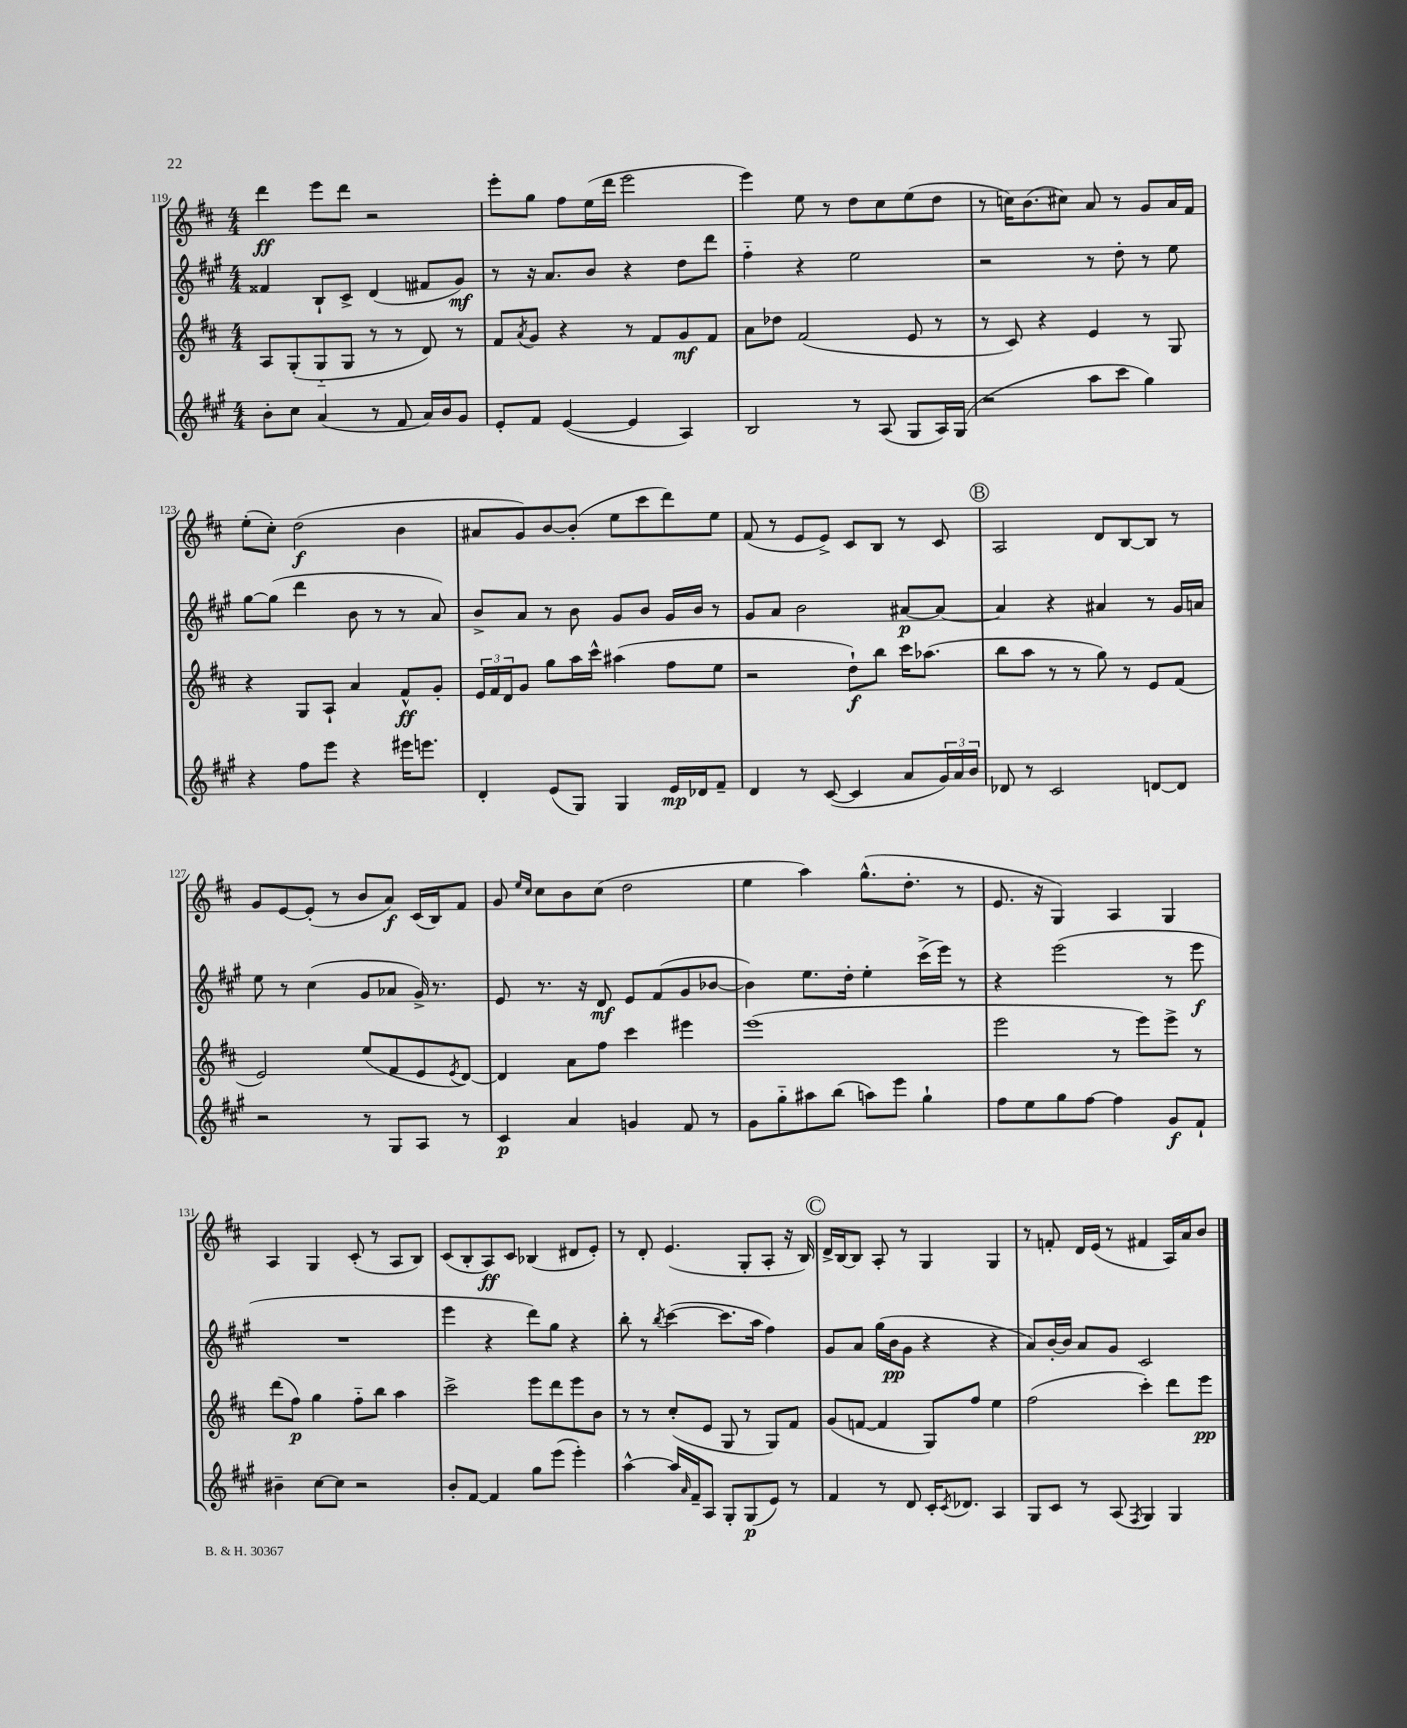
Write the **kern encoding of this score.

**kern	**kern	**kern	**kern
*staff4	*staff3	*staff2	*staff1
*clefG2	*clefG2	*clefG2	*clefG2
*k[f#c#g#]	*k[f#c#]	*k[f#c#g#]	*k[f#c#]
*M4/4	*M4/4	*M4/4	*M4/4
8b'	8A	4f##	4ddd
8cc#	(8G'	.	.
(4a	8G'~	8B`	8eee
.	8G	8c#^	8ddd
8r	8r	(4d	2r
8f#	8r	.	.
16a)	8d)	8f#	.
16b	.	.	.
8g#	8r	8g#)	.
=	=	=	=
8e'	8f#	8r	8eee'
.	8qa	.	.
8f#	8g	16r	8gg
.	.	8.a	.
([4e	4r	.	8ff#
.	.	8b	(16ee
.	.	.	16ddd
4e]	8r	4r	2eee
.	8f#	.	.
4A)	8g	8dd	.
.	8f#	8ddd	.
=	=	=	=
2B	8a	4ff#'~	4eee)
.	8dd-	.	.
.	(2f#	4r	8ee
.	.	.	8r
8r	.	2ee	8dd
(8A	.	.	8cc#
8G#	8e	.	(8ee
16A)	8r	.	8dd
(16G#	.	.	.
=	=	=	=
2r	8r	2r	8r
.	8c#)	.	16cc)
.	.	.	(8.b
.	4r	.	.
.	.	.	8cc#)
8aa	4e	8r	8a
8ccc#	.	8dd'	8r
4gg#)	8r	8r	8g
.	8G	8ee	16a
.	.	.	16f#
=	=	=	=
4r	4r	[8gg#	(8ee'
.	.	(8gg#]	8cc#')
8ff#	8G	4ddd	(2dd
8eee	8A`	.	.
4r	4a	8b	.
.	.	8r	.
16eee#	8f#^^	8r	4b
8.eee	.	.	.
.	8g'	8a)	.
=	=	=	=
4d'	24e	8b^	8a#
.	24f#	.	.
.	24d	.	.
.	8g	8a	8g)
(8e	8gg	8r	[8b
8G#)	16aa	8b	(8b']
.	16ccc#^^	.	.
4G#	(4aa#	8g#	8ee
.	.	8b	8ccc#
16e	8ff#	16g#	8ddd)
16d-	.	16b	.
8f#~	8ee	8r	8ee
=	=	=	=
4d	2r	8g#	(8f#
.	.	8a	8r
8r	.	2b	8e
([8c#	.	.	8e^)
4c#]	8dd`)	.	8c#
.	8bb	.	8B
8a	16ccc#	[8a#	8r
.	(8.aa-	.	.
24g#)	.	8a#_	8c#
24a	.	.	.
24b	.	.	.
=	=	=	=
8d-	8bb	4a#]	2A
8r	8aa	.	.
2c#	8r	4r	.
.	8r	.	.
.	8gg)	4a#	8d
.	8r	.	[8B
[8d	8e	8r	8B]
8d]	(8f#	16g#	8r
.	.	16a	.
=	=	=	=
2r	2e)	8ee	8g
.	.	8r	[8e
.	.	(4cc#	(8e']
.	.	.	8r
8r	(8ee	8g#	8b
8G#	8f#	8a-	8a)
8A	8e	16g#^)	(16c#
.	.	8.r	16B)
.	8qe	.	.
8r	[8d)	.	8f#
=	=	=	=
4c#	4d]	8e	8g
.	.	.	16qqee
.	.	.	16qqcc#
.	.	8.r	8cc#
4a	8a	.	8b
.	.	16r	.
.	8ff#	8d	(8cc#
4g	4ccc#	8e	2dd
.	.	(8f#	.
8f#	4eee#	8g#	.
8r	.	[8b-	.
=	=	=	=
8g#	(1eee	4b-])	4ee
8gg#'~	.	.	.
8aa#	.	8.ee	4aa)
(8bb	.	.	.
.	.	16dd'	.
8aa)	.	4ee'	(8.gg^^
8eee	.	.	.
.	.	.	8.dd'
4gg#`	.	(16ccc#^	.
.	.	16eee)	.
.	.	8r	8r
=	=	=	=
8ff#	2eee	4r	8.e
8ee	.	.	.
.	.	.	16r
8gg#	.	(2eee	4G)
[8ff#	.	.	.
4ff#]	8r	.	4A
.	8eee)	.	.
8g#	8eee^	8r	4G
8f#`	8r	8eee	.
=	=	=	=
4b#~	(8ddd	1r	4A
.	8ff#)	.	.
[8cc#	4gg	.	4G
8cc#]	.	.	.
2r	8ff#'~	.	(8c#'
.	8bb	.	8r
.	4aa	.	8A
.	.	.	8B)
=	=	=	=
8b'	2ccc#^	4eee	(8c#
[8f#	.	.	8B'
4f#]	.	4r	8A)
.	.	.	8c#
8gg#	8eee	8ddd)	(4B-
(8eee	8ddd	8gg#	.
4eee')	8eee	4r	8d#
.	8b	.	8e')
=	=	=	=
[4aa^^	8r	8bb'	8r
.	8r	8r	8d'
.	.	8qbb	.
16aa]	(8cc#'	([4ccc#	(4.e
16qqa	.	.	.
16f#~	.	.	.
8A	8e	.	.
8G#'	8G	8.ccc#]	.
(8G#	8r	.	8G'
.	.	16aa	.
8e)	8G)	4ff#)	8A'
8r	8f#	.	16r
.	.	.	16B)
=	=	=	=
4f#	(8g	8g#	16d^
.	.	.	[16B
.	[8f	8a	8B]
8r	4f]	(16gg#	8A'
.	.	16b	.
8d	.	8g#	8r
16c#'	8G)	4r	4G
8qc#	.	.	.
8.d-	.	.	.
.	8ff#	.	.
4A	4ee	4r	4G
=	=	=	=
8G#	(2ff#	8a)	8r
8c#	.	[16b'	8f'
.	.	16b]	.
8r	.	8a	16d
.	.	.	(16e
(8A	.	8g#	8r
8qF#	.	.	.
4G#)	4ccc#')	2c#	4f#
4G#	8ddd	.	16A)
.	.	.	16a
.	8eee	.	8b
==	==	==	==
*-	*-	*-	*-
